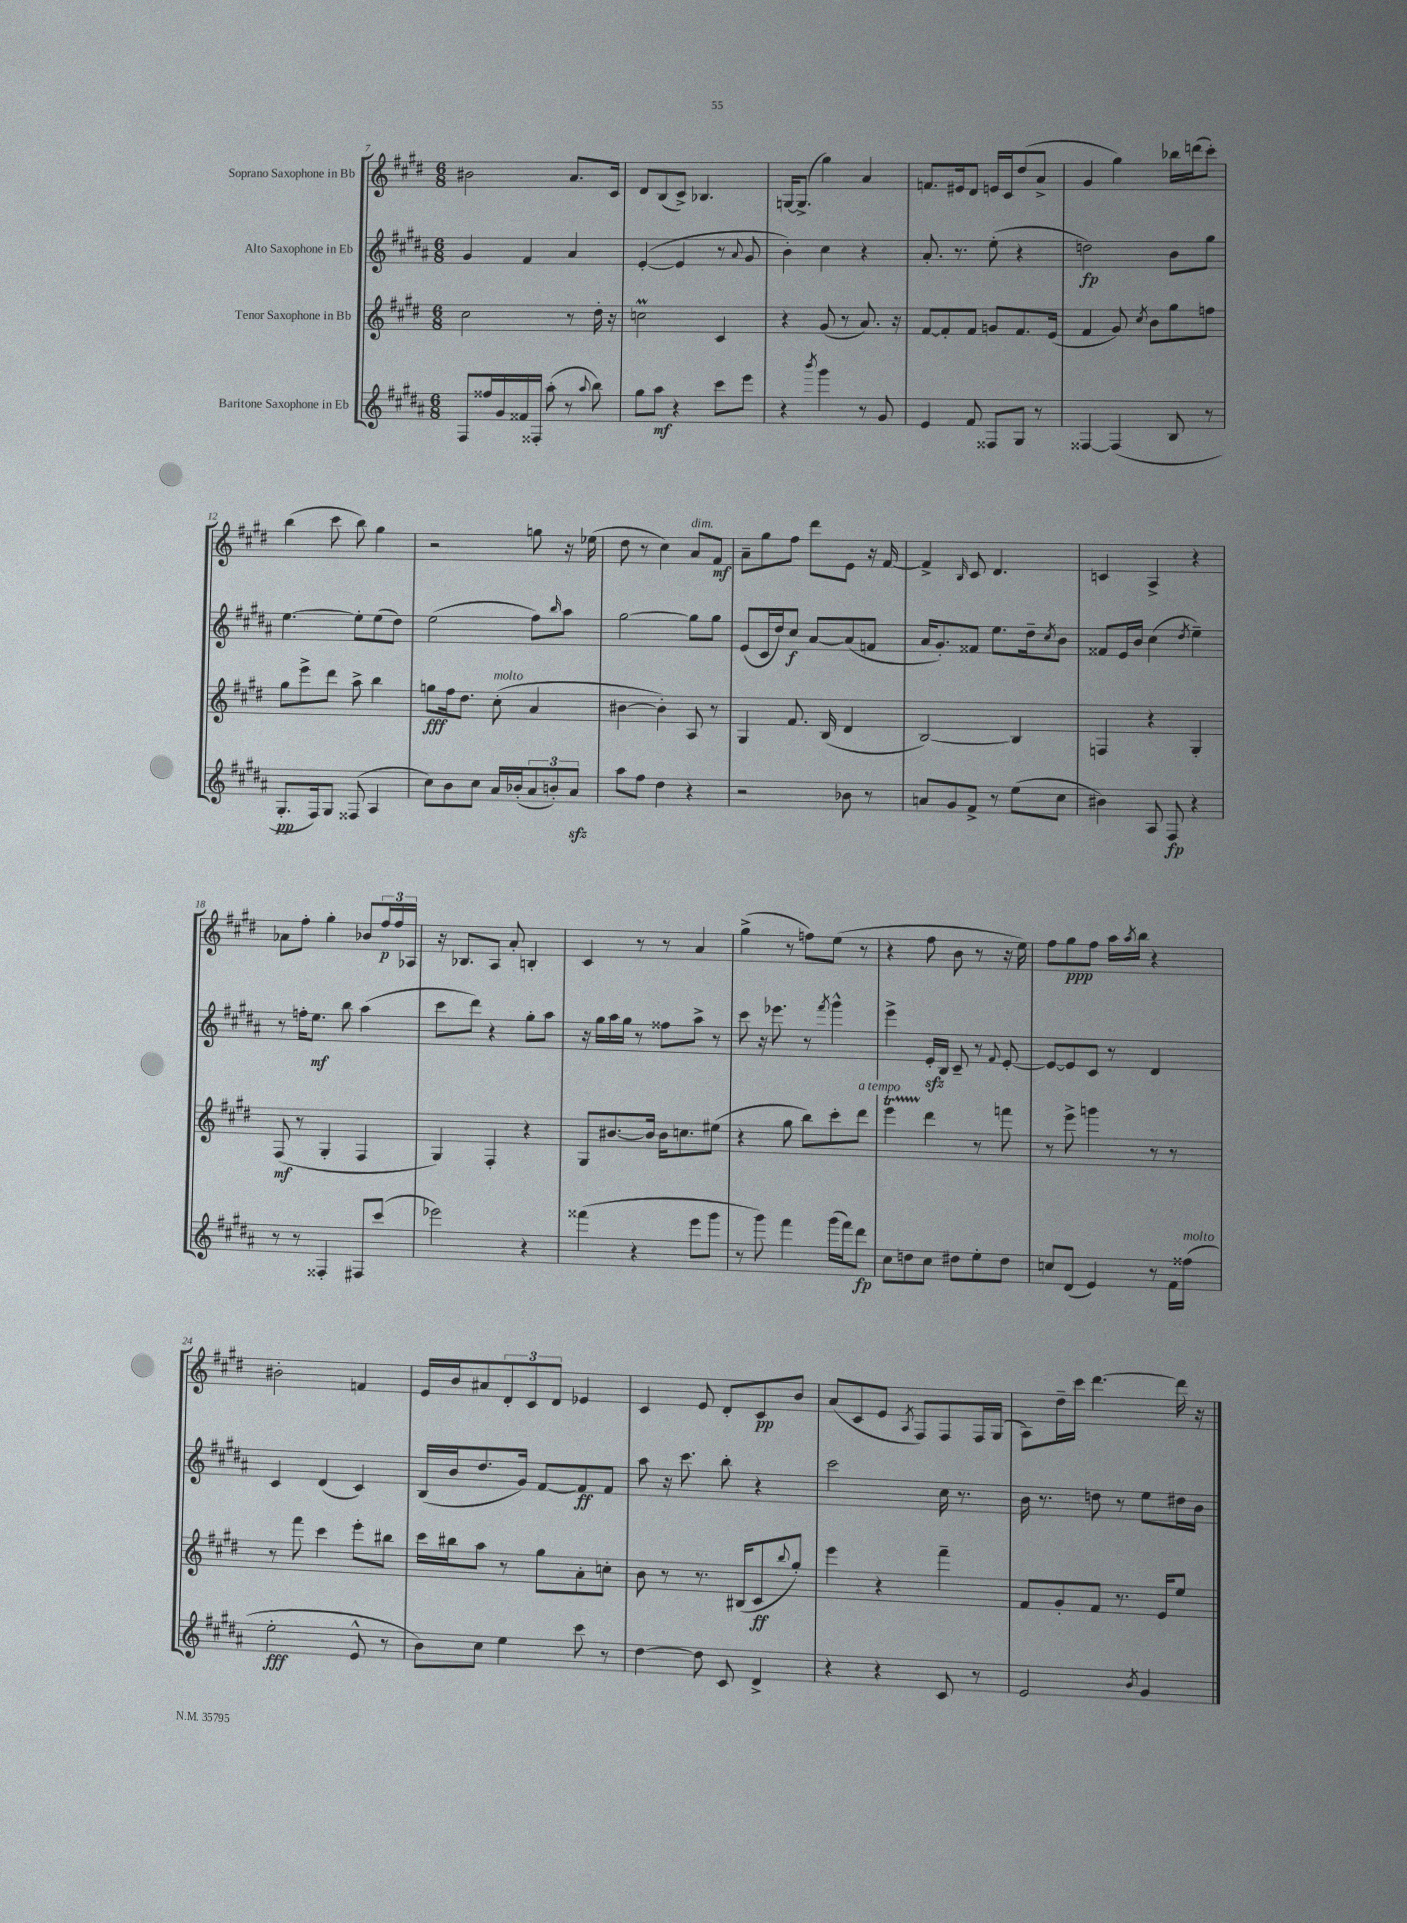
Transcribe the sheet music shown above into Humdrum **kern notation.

**kern	**kern	**kern	**kern
*staff4	*staff3	*staff2	*staff1
*clefG2	*clefG2	*clefG2	*clefG2
*k[f#c#g#d#a#]	*k[f#c#g#d#]	*k[f#c#g#d#a#]	*k[f#c#g#d#]
*M6/8	*M6/8	*M6/8	*M6/8
8F#	2cc#	4g#	2b#
16ff##	.	.	.
16g#	.	.	.
16f##	.	4f#	.
16F##'	.	.	.
(8aa#'	.	.	.
8r	8r	4a#	8.a
8qqaa#	.	.	.
8bb)	16dd#'	.	.
.	16r	.	16c#
=	=	=	=
8gg#	2cc	([4e'	8d#
8aa#	.	.	(8B
4r	.	4e]	8c#^)
.	.	.	4.B-
8ccc#	4c#	8r	.
.	.	8qqa#	.
8eee	.	8g#	.
=	=	=	=
4r	4r	4b')	[16G
.	.	.	(8.G^]
8qbbb	.	.	.
4ggg#	(8g#	4cc#	4gg#)
.	8r	.	.
8r	8.a)	4r	4a
8g#	.	.	.
.	16r	.	.
=	=	=	=
4e	[8f#	8.a#'	8.f
.	8f#']	.	.
.	.	8.r	16e#
8f#	8f#	.	8d#
8F##	8g	(8ee'	16e
.	.	.	16c#
8G#	8.f#	4r	(8dd#
8r	.	.	8a^
.	(16e	.	.
=	=	=	=
[4F##	4f#	2dd)	4g#
(4F##]	8g#)	.	4gg#)
.	8qcc#	.	.
.	8b	.	.
8B	8gg#	8b	16bb-
.	.	.	(16ddd
8r	8ff	8gg#	8ccc#')
=	=	=	=
8.G#'	8gg#	[4.ee	(4bb
.	8eee^	.	.
16F#)	.	.	.
8G#	8ddd#	.	8ccc#
(8F##	8aa^	8ee']	8bb)
4A#	4bb	(8ee	4gg#
.	.	8dd#)	.
=	=	=	=
8cc#)	8gg	(2ee	2r
8b	16ff#	.	.
.	8.dd#	.	.
8cc#	.	.	.
16a#	(8cc#'	.	.
(16b-'	.	.	.
12a#	4a	8ff#)	8gg
12b')	.	.	.
.	.	16qqbb	.
.	.	8aa#	16r
12a#	.	.	.
.	.	.	(16ee-
=	=	=	=
8aa#	[4b#	[2gg#	8dd#
8ff#	.	.	8r
4dd#	4b#'])	.	4cc#)
4r	8A	8gg#]	8a
.	8r	8gg#	8f#
=	=	=	=
2r	4G#	(8e	8a~
.	.	16c#	8gg#
.	.	16dd#)	.
.	8.f#	8cc#	8ff#
.	.	[8a#	8ddd#
.	(16B	.	.
8b-	4d#	(8a#]	8e
8r	.	8f	16r
.	.	.	[16f#
=	=	=	=
8a	[2B)	16a#	4f#^]
.	.	8.g#')	.
8g#	.	.	.
.	.	.	16qqB
8f#^	.	8f##	8c#
8r	.	8.ee	4.d#
(8ee	4B]	.	.
.	.	16dd#~	.
.	.	8qcc#	.
8cc#	.	8b	.
=	=	=	=
4b#)	4F	8f##	4c
.	.	16e	.
.	.	16b	.
8A#	4r	(4cc#	4A^
8F#	.	.	.
.	.	8qdd#	.
4r	4G#'	4ee~)	4r
=	=	=	=
8r	(8F#	8r	8a-
8r	8r	16ff'	8ff#'
.	.	8.ee	.
4F##'	4G#'	.	4gg#'
.	.	8bb	.
8F#	4F#	(4aa#	8b-
(8ccc#	.	.	24ff#
.	.	.	24ff#
.	.	.	24A-
=	=	=	=
2eee-)	4G#)	8ccc#	16r
.	.	.	8.B-
.	.	8ddd#)	.
.	4F#'	4r	8A
.	.	.	8a'
4r	4r	8gg#'	4B'
.	.	8aa#	.
=	=	=	=
(4fff##	8G#	16r	4c#
.	.	16gg#	.
.	[8.b#	16aa#	.
.	.	16gg#	.
4r	.	8r	8r
.	16b#]	.	.
.	16b#	8ff##	8r
.	8.cc	.	.
8eee	.	8aa#^	4a
8ggg#	(8ee#	8r	.
=	=	=	=
8r	4r	8ccc#	(4gg#^
8ggg#)	.	16r	.
.	.	8.eee-	.
4fff#	8gg#	.	8r
.	8bb)	8r	8ff)
.	.	8qfff#	.
(16ggg#	8ccc#'	4ggg#^^	(8ee
16fff#)	.	.	.
8ddd#	8ddd#	.	8r
=	=	=	=
8cc#	4eee	4eee^	4r
8dd	.	.	.
8cc#	4ddd#	16e'	8ff#
.	.	16B	.
8dd#	.	8c#~	8b
8ee'	8r	8r	8r
.	.	8qqf#	.
8dd#	8fff	[8e'	16r
.	.	.	16ee)
=	=	=	=
8cc	8r	8e_	8ff#
(8d#	8eee^	8e]	8gg#
4e)	4ggg	8c#	8ff#
.	.	8r	16aa
.	.	.	8qaa
.	.	.	16bb
8r	8r	4d#	4r
16f#	8r	.	.
(16ff##	.	.	.
=	=	=	=
2ee'	8r	4c#	2b#'
.	8fff#	.	.
.	4ccc#	(4d#	.
8e^^	8eee'	4c#)	4f
8r	8bb#	.	.
=	=	=	=
8b)	16ccc#	(16B	16e
.	16bb#	16b	16b
8cc#	8aa	8.dd#	8a#
4ee	8r	.	12d#'
.	.	16g#)	.
.	.	.	12c#
.	8gg#	[8f#	.
.	.	.	12d#
8ccc#	8a'	8f#]	4e-
8r	8cc'	8f#	.
=	=	=	=
[4dd#	8b	8aa#	4c#
.	8r	16r	.
.	.	8.ccc#	.
8dd#]	8.r	.	8e
8c#	.	8bb'	8d#'
.	(16B#	.	.
4d#^	8c#	4r	8c#
.	8qqbb	.	.
.	8gg#')	.	8b
=	=	=	=
4r	4eee	2ccc#	(8a
.	.	.	8c#
4r	4r	.	8e
.	.	.	8qA
.	.	.	8F#)
8c#	4fff#~	16cc#	8F#
.	.	8.r	.
8r	.	.	16F#
.	.	.	(16G#
=	=	=	=
2e	8f#	16b	8A)
.	.	8.r	.
.	8g#'	.	16dd#~
.	.	.	16ccc#
.	8f#	8dd	[4.ddd#
.	8.r	8r	.
8qb	.	.	.
4g#	.	8ee	.
.	16e	.	.
.	8ee	16dd#	16ddd#]
.	.	16b	16r
==	==	==	==
*-	*-	*-	*-
